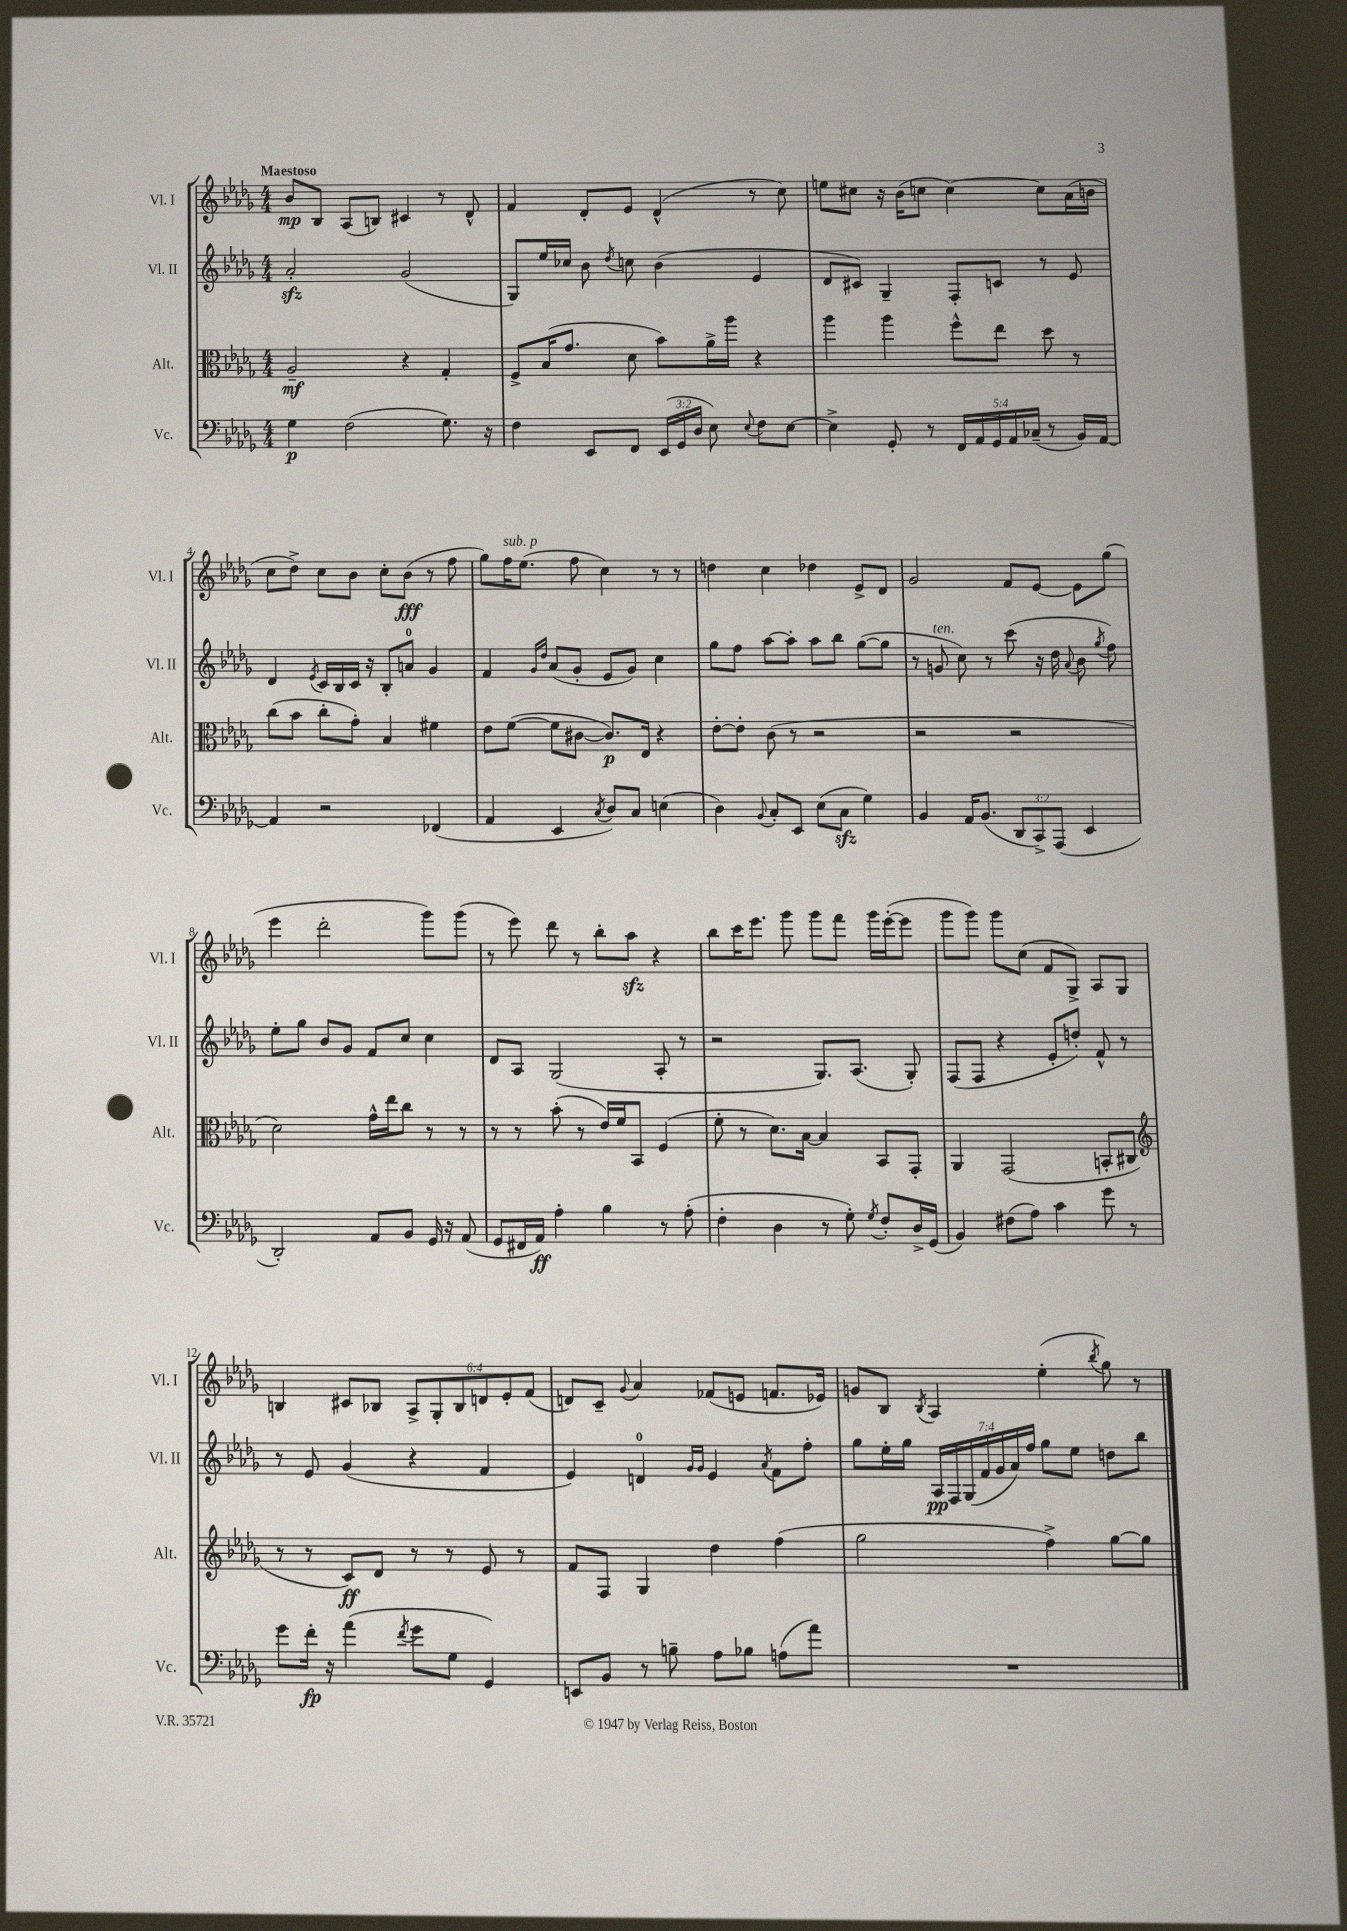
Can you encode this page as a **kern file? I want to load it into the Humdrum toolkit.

**kern	**kern	**kern	**kern
*staff4	*staff3	*staff2	*staff1
*clefF4	*clefC3	*clefG2	*clefG2
*k[b-e-a-d-g-]	*k[b-e-a-d-g-]	*k[b-e-a-d-g-]	*k[b-e-a-d-g-]
*M4/4	*M4/4	*M4/4	*M4/4
4G-\	2A-~/	2a-'/	8b-/L
.	.	.	8B-/J
(2F\	.	.	(8A-/L
.	.	.	8B/J)
.	4r	(2g-/	4c#/
8.G-\)	4G-'/	.	8r
.	.	.	8d-^^/
16r	.	.	.
=	=	=	=
4F\	8F^/L	8G-/L)	4f/
.	(16B-/K	16ee-/L	.
.	8.g-/J	16cc-/JJ	.
8EE-/L	.	8b-\	8d-'/L
.	.	8qdd-/	.
8FF/J	8d-\	8cc\	8e-/J
(24EE-/LL	8b-\L)	(4b-\	(4d-^^/
24GG-/	.	.	.
24D-/JJ	.	.	.
8E-\)	16a-^\L	.	.
.	16aa-\JJ	.	.
8qqE-/	.	.	.
8F\L	4r	4e-/	8r
[8E-\J	.	.	8cc\)
=	=	=	=
4E-^\]	4aa-\	8d-/L	8ee\L
.	.	8c#/J)	8cc#\J
8GG-'/	4aa-\	4G-~/	16r
.	.	.	(16b-\LK
8r	.	.	8cc\J
20FF/LL	8ff^^\L	8F'/L	[4cc\)
20AA-/	.	.	.
20GG-/	.	.	.
.	8ee-\J	8c/J	.
20AA-/	.	.	.
(20C-~/JJ	.	.	.
8r	8dd-\	8r	8cc\]L
16BB-/LL)	8r	8e-/	(16a-\L
[16AA-/JJ	.	.	16b\JJ
=	=	=	=
4AA-/]	(8cc\L	4d-/	8cc\L
.	8b-\J	.	8dd-^\J)
.	.	8qe-/	.
2r	8cc'\L	16c/LL	8cc\L
.	.	16B-/	.
.	8g-'\J)	16c/JJ	8b-\J
.	.	16r	.
.	4B-/	8B-'/L	8cc'\L
.	.	8a/J	(8b-\J
(4FF-/	4f#\	4g-/	8r
.	.	.	8ff\
=	=	=	=
4AA-/	8e-\L	4f/	8gg-\L)
.	([8f\J	.	16ff\K
.	.	.	(8.ee-\J
.	.	16qqg-/LL	.
.	.	16qqdd-/JJ	.
4EE-/	8f\]L	(8a-/L	.
.	[8c#\J	8g-'/J	8ff\
8qC/	.	.	.
8D-/L)	8.c#/]L)	8e-/L	4cc\)
8C/J	.	8g-/J)	.
.	16E-/Jk	.	.
(4E\	4r	4cc\	8r
.	.	.	8r
=	=	=	=
4D-\)	[8e-'\L	8gg-\L	4dd\
.	8e-'\]J	8ff\J	.
8qqBB-/	.	.	.
8C'/L	(8c\	[8aa-\L	4cc\
8EE-/J	8r	8aa-'\]J	.
(8E-\L	2r	8aa-\L	4dd-\
8C\J	.	8bb-\J	.
4G-\)	.	([8gg-\L	8e-^/L
.	.	8gg-\]J	8d-/J
=	=	=	=
4BB-/	2r	8r	2g-/
.	.	8g/	.
16AA-/LK	.	8cc\)	.
(8.BB-/J	.	.	.
.	.	8r	.
12DD-/L	2r	(8ccc\	8f/L
12CC^/)	.	.	.
.	.	16r	[8e-/J
(12AAA-/J	.	.	.
.	.	16dd-\	.
.	.	8qqa-/	.
4EE-/	.	8b-\	8e-\]L
.	.	8qgg-/	.
.	.	8ff\)	(8gg-\J
=	=	=	=
2DD-'/)	2d-\)	8ee-'\L	4eee-\
.	.	8gg-\J	.
.	.	8b-/L	2ddd-'\
.	.	8g-/J	.
8AA-/L	16g-^^\LL	8f/L	.
.	16ee-\J	.	.
8BB-/J	8cc\J	8cc/J	.
16GG-/	8r	4cc\	8ggg-\L)
16r	.	.	.
(8AA-/	8r	.	(8ggg-\J
=	=	=	=
8GG-/L	8r	8d-/L	8r
16FF#/L	8r	8A-/J	8eee-\)
16AA-/JJ)	.	.	.
4A-'\	(8b-'\	(2G-/	8ddd-\
.	8r	.	8r
4B-\	16e-/LL)	.	8bb-'\L
.	16f/J	.	.
.	8BB-/J	.	8aa-\J
8r	(4F/	8A-'/	4r
(8A-'\	.	8r	.
=	=	=	=
4F'\	8f'\	2r	8bb-\L
.	8r	.	16ccc\K
.	.	.	8.eee-\J
4D-\	8.d-\L)	.	.
.	.	.	8ggg-\
.	[16B-\Jk	.	.
8r	4B-/]	8.G-/L)	8ggg-\L
8G-'\)	.	.	8fff\J
.	.	(8.A-/J	.
8qG-/	.	.	.
8F'/L	8BB-/L	.	16ggg-\LL
.	.	.	([16eee-'\J
16D-^/L	8GG-'/J	8G-'/)	8eee-\]J
(16GG-/JJ	.	.	.
=	=	=	=
4BB-/)	4AA-/	(8F/L	8ggg-\L
.	.	8F/J	8ggg-\J)
(8F#\L	(2GG-/	4r	8ggg-\L
8A-\J)	.	.	(8cc\J
4c\	.	8e-'/L	8f/L
.	.	8dd'/J)	8G-^/J)
8g-\	8BB'/L	8f^^/	8A-/L
8r	8C#/J	8r	8G-/J
=	=	=	=
*	*clefG2	*	*
8g-\L	8r	8r	4B/
16f'\Jk	8r	8e-/	.
16r	.	.	.
(4a-\	8c/L)	(4g-/	8c#/L
.	8d-/J	.	8B-/J
8qf/	.	.	.
8g-\L	8r	4r	12A-^/L
.	.	.	12G-'/
8G-\J	8r	.	.
.	.	.	12B-/
4GG-/)	8e-/	4f/	12d/
.	.	.	12e-'/
.	8r	.	.
.	.	.	(12f/J
=	=	=	=
8EE/L	8f/L	4e-/)	8d/L)
8BB-/J	8F/J	.	8c~/J
.	.	.	8qqg-/
8r	4G-/	4d/	4a-/
8B~\	.	.	.
.	.	16qqg-/LL	.
.	.	16qqg-/JJ	.
8A-\L	4dd-\	4e-/	(8f-/L
8B-\J	.	.	8e/J
.	.	8qa-/	.
(8A\L	(4ff\	8f\L	8.f/L
8a-\J)	.	8ff'\J	.
.	.	.	16e-/Jk)
=	=	=	=
1r	2gg-\	8gg-\L	8g/L
.	.	16ee-'\L	8B-/J
.	.	16gg-\JJ	.
.	.	.	8qB-/
.	.	28A-/LL	4A-/
.	.	28F/	.
.	.	(28G-/	.
.	.	28f/	.
.	.	28g-/	.
.	.	28a-/)	.
.	.	28ff/JJ	.
.	4ff^\)	8gg-\L	(4ee-'\
.	.	8ee-\J	.
.	.	.	8qbb-/
.	[8gg-\L	8dd\L	8gg-\)
.	8gg-\]J	8bb-\J	8r
==	==	==	==
*-	*-	*-	*-
